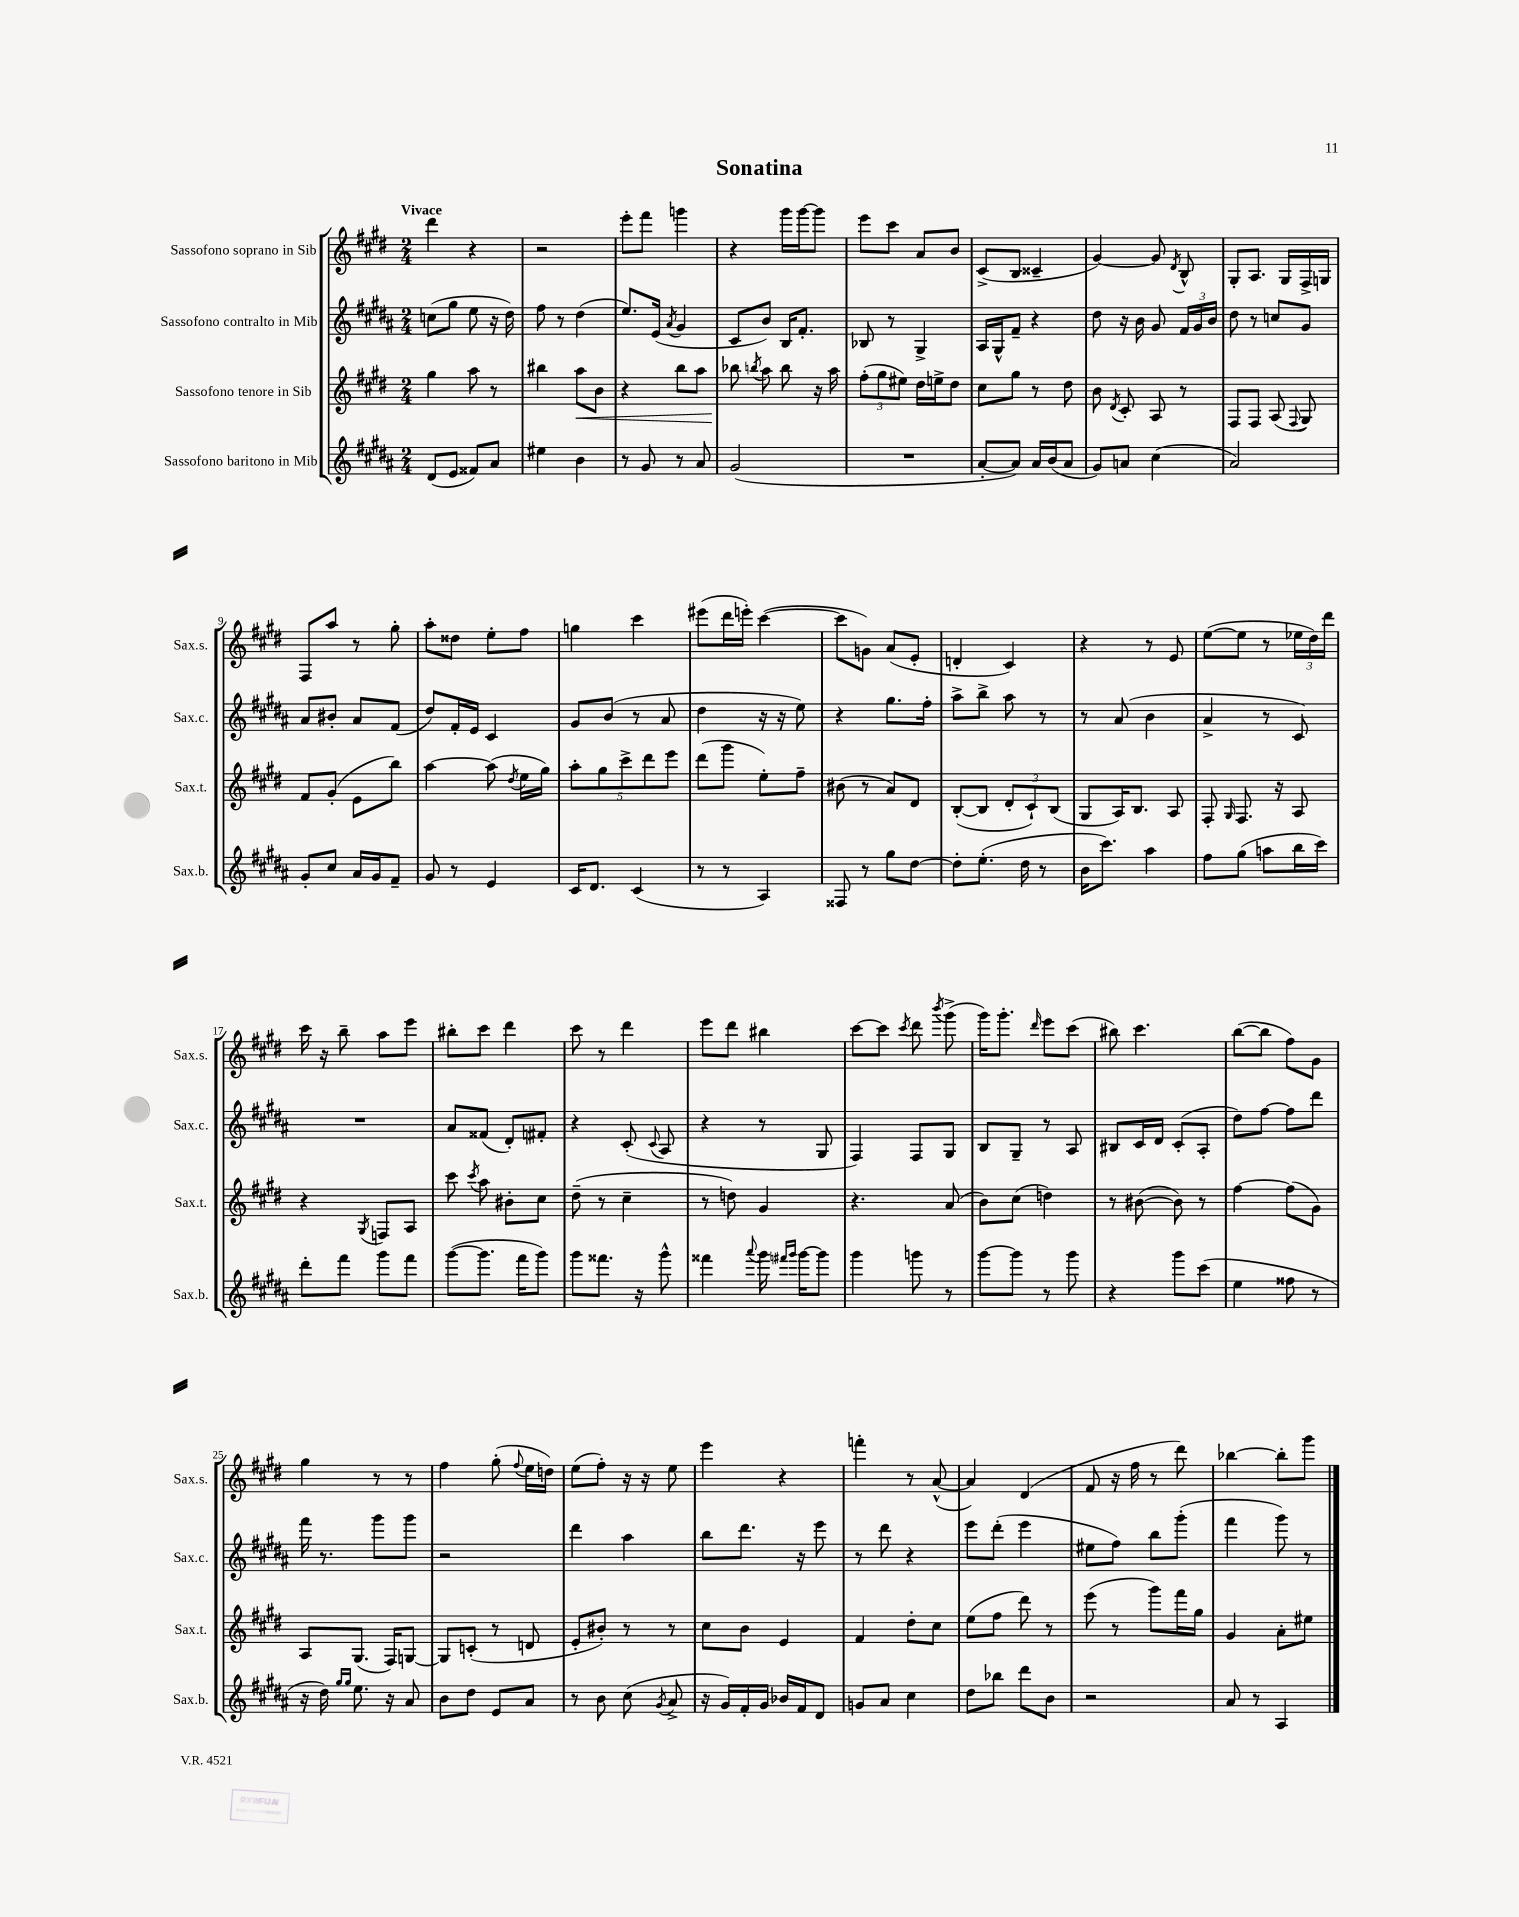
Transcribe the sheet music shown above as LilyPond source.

\header { title = "Sonatina" }
<<
\new StaffGroup <<
\new Staff = "s0" \with { instrumentName = "Sassofono soprano in Sib" shortInstrumentName = "Sax.s." } {
    \clef treble \key e \major \numericTimeSignature \time 2/4 \tempo "Vivace"
    \autoBeamOff dis'''4 r4 |
    r2 |
    e'''8[-. fis'''8] g'''4 |
    r4 gis'''16[ gis'''16~ gis'''8] |
    e'''8[ cis'''8] a'8[ b'8] |
    cis'8[->( b8] cisis'4-- |
    gis'4~) gis'8 \acciaccatura { dis'8 } b8-^ |
    gis8[-. a8.] gis16[ fis16-> g16] |
    fis8[ a''8] r8 gis''8-. |
    a''8[-. disis''8] e''8[-. fis''8] |
    g''4 cis'''4 |
    eis'''8[( dis'''16 e'''16]-.) cis'''4~( |
    cis'''8[ g'8]) a'8[( e'8]-. |
    d'4-. cis'4) |
    r4 r8 e'8 |
    e''8[~( e''8] r8 \tuplet 3/2 { ees''16[ dis''16) dis'''16] } |
    cis'''16 r16 b''8-- a''8[ e'''8] |
    bis''8[-. cis'''8] dis'''4 |
    cis'''8 r8 dis'''4 |
    e'''8[ dis'''8] bis''4 |
    cis'''8[~ cis'''8] \acciaccatura { cis'''8 } dis'''8 \acciaccatura { b'''8 } gis'''8->( |
    gis'''16[) gis'''8.]-. \grace { dis'''16 } e'''8[ cis'''8]( |
    bis''8) cis'''4. |
    b''8[~( b''8] fis''8[) gis'8] |
    gis''4 r8 r8 |
    fis''4 gis''8-.( \appoggiatura { fis''8 } e''16[ d''16]) |
    e''8[( fis''8]-.) r16 r16 e''8 |
    e'''4 r4 |
    f'''4-. r8 a'8~-^( |
    a'4) dis'4( |
    fis'8 r16 fis''16 r8 dis'''8) |
    bes''4~ bes''8[-. gis'''8] \bar "|." |
}
\new Staff = "s1" \with { instrumentName = "Sassofono contralto in Mib" shortInstrumentName = "Sax.c." } {
    \clef treble \key b \major \numericTimeSignature \time 2/4
    \autoBeamOff c''8[( gis''8] e''8 r16 dis''16) |
    fis''8 r8 dis''4( |
    e''8.[) e'16]( \acciaccatura { ais'8 } gis'4 |
    cis'8[ b'8]) b16[ fis'8.]-. |
    bes8 r8 gis4-> |
    ais16[ gis16-^ fis'8]-- r4 |
    dis''8 r16 b'16 gis'8 \tuplet 3/2 { fis'16[ gis'16 b'16] } |
    dis''8 r8 c''8[ gis'8] |
    ais'8[ bis'8]-. ais'8[ fis'8]( |
    dis''8[) fis'16-. e'16] cis'4 |
    gis'8[ b'8]( r8 ais'8 |
    dis''4 r16 r16 e''8) |
    r4 gis''8.[ fis''16]-. |
    ais''8[-> b''8]-> ais''8 r8 |
    r8 ais'8( b'4 |
    ais'4-> r8 cis'8) |
    R2 |
    ais'8[ fisis'8]( dis'8[-.) fis'8]-. |
    r4 cis'8-.( \appoggiatura { cis'8 } ais8 |
    r4 r8 gis8 |
    fis4) fis8[ gis8] |
    b8[ gis8]-- r8 ais8 |
    bis8[ cis'16 dis'16] cis'8[-.( ais8]-. |
    dis''8[) fis''8]~ fis''8[ dis'''8] |
    fis'''16 r8. gis'''8[ gis'''8] |
    r2 |
    dis'''4 ais''4 |
    b''8[ dis'''8.] r16 e'''8 |
    r8 dis'''8 r4 |
    e'''8[ dis'''8]-.( e'''4 |
    eis''8[ fis''8]) b''8[ gis'''8]-.( |
    fis'''4 gis'''8) r8 \bar "|." |
}
\new Staff = "s2" \with { instrumentName = "Sassofono tenore in Sib" shortInstrumentName = "Sax.t." } {
    \clef treble \key e \major \numericTimeSignature \time 2/4
    \autoBeamOff gis''4 a''8 r8 |
    bis''4 a''8[\< b'8] |
    r4 b''8[ a''8] |
    bes''8\! \acciaccatura { b''8 } a''8 b''8 r16 a''16 |
    \tuplet 3/2 { fis''8[-.( gis''8 eis''8]) } dis''16[ e''16-> dis''8] |
    cis''8[ gis''8] r8 dis''8 |
    b'8 \acciaccatura { dis'8 } cis'8-. a8 r8 |
    fis8[ fis8] a8( \appoggiatura { fis8 } gis8) |
    fis'8[ gis'8]-.( e'8[ b''8]) |
    a''4~ a''8( \acciaccatura { dis''8 } e''16[ gis''16]) |
    \tuplet 5/4 { a''8[-. gis''8 cis'''8-> dis'''8 e'''8] } |
    dis'''8[( gis'''8] e''8[-.) fis''8]-- |
    bis'8( r8 a'8[) dis'8] |
    b8[~-.( b8] \tuplet 3/2 { dis'8[-. cis'8-!) b8]( } |
    gis8[ a16) b8.] a8 |
    fis8-. \grace { gis16 } fis8. r16 a8 |
    r4 \acciaccatura { gis8 } f8[ a8] |
    cis'''8 \acciaccatura { cis'''8 } a''8 bis'8[-. cis''8] |
    dis''8--( r8 cis''4-- |
    r8 d''8) gis'4 |
    r4. a'8( |
    b'8[) cis''8]( d''4) |
    r8 bis'8~( bis'8) r8 |
    fis''4~ fis''8[( gis'8]) |
    a8[ gis8.]( fis16[) g8]~ |
    g8[ c'8]-.( r8 d'8 |
    e'8[-. bis'8]-.) r8 r8 |
    cis''8[ b'8] e'4 |
    fis'4 dis''8[-. cis''8] |
    e''8[( fis''8] dis'''8) r8 |
    e'''8( r8 gis'''8[) fis'''16 gis''16] |
    gis'4 a'8[-. eis''8] \bar "|." |
}
\new Staff = "s3" \with { instrumentName = "Sassofono baritono in Mib" shortInstrumentName = "Sax.b." } {
    \clef treble \key b \major \numericTimeSignature \time 2/4
    \autoBeamOff dis'8[( e'8] fisis'8[) ais'8] |
    eis''4 b'4 |
    r8 gis'8 r8 ais'8 |
    gis'2( |
    R2 |
    ais'8[~-. ais'8]) ais'16[ b'16( ais'8] |
    gis'8[) a'8] cis''4( |
    ais'2) |
    gis'8[-. cis''8] ais'16[ gis'16 fis'8]-- |
    gis'8 r8 e'4 |
    cis'16[ dis'8.] cis'4( |
    r8 r8 ais4) |
    fisis8 r8 gis''8[ dis''8]~ |
    dis''8[-. e''8.]-.( dis''16 r8 |
    b'16[ cis'''8.]) ais''4 |
    fis''8[ gis''8]( a''8[ b''16 cis'''16]) |
    dis'''8[-. fis'''8] gis'''8[ fis'''8] |
    gis'''8[~( gis'''8.] fis'''16[ gis'''8]) |
    gis'''8[ fisis'''8.] r16 gis'''8-^ |
    fisis'''4 \appoggiatura { ais'''8 } gis'''16 \grace { fis'''16[ gis'''16] } gis'''16[~ gis'''8] |
    gis'''4 g'''8 r8 |
    gis'''8[~ gis'''8] r8 gis'''8 |
    r4 gis'''8[ cis'''8]( |
    e''4 fisis''8 r8 |
    r16 dis''16) \grace { gis''16[ gis''16] } e''8. r16 ais'8 |
    b'8[ dis''8] e'8[ ais'8] |
    r8 b'8 cis''8( \acciaccatura { gis'8 } ais'8-> |
    r16 gis'16[) fis'16-. gis'16] bes'16[ fis'16 dis'8] |
    g'8[ ais'8] cis''4 |
    dis''8[ bes''8] dis'''8[ b'8] |
    r2 |
    ais'8 r8 ais4 \bar "|." |
}
>>
>>
